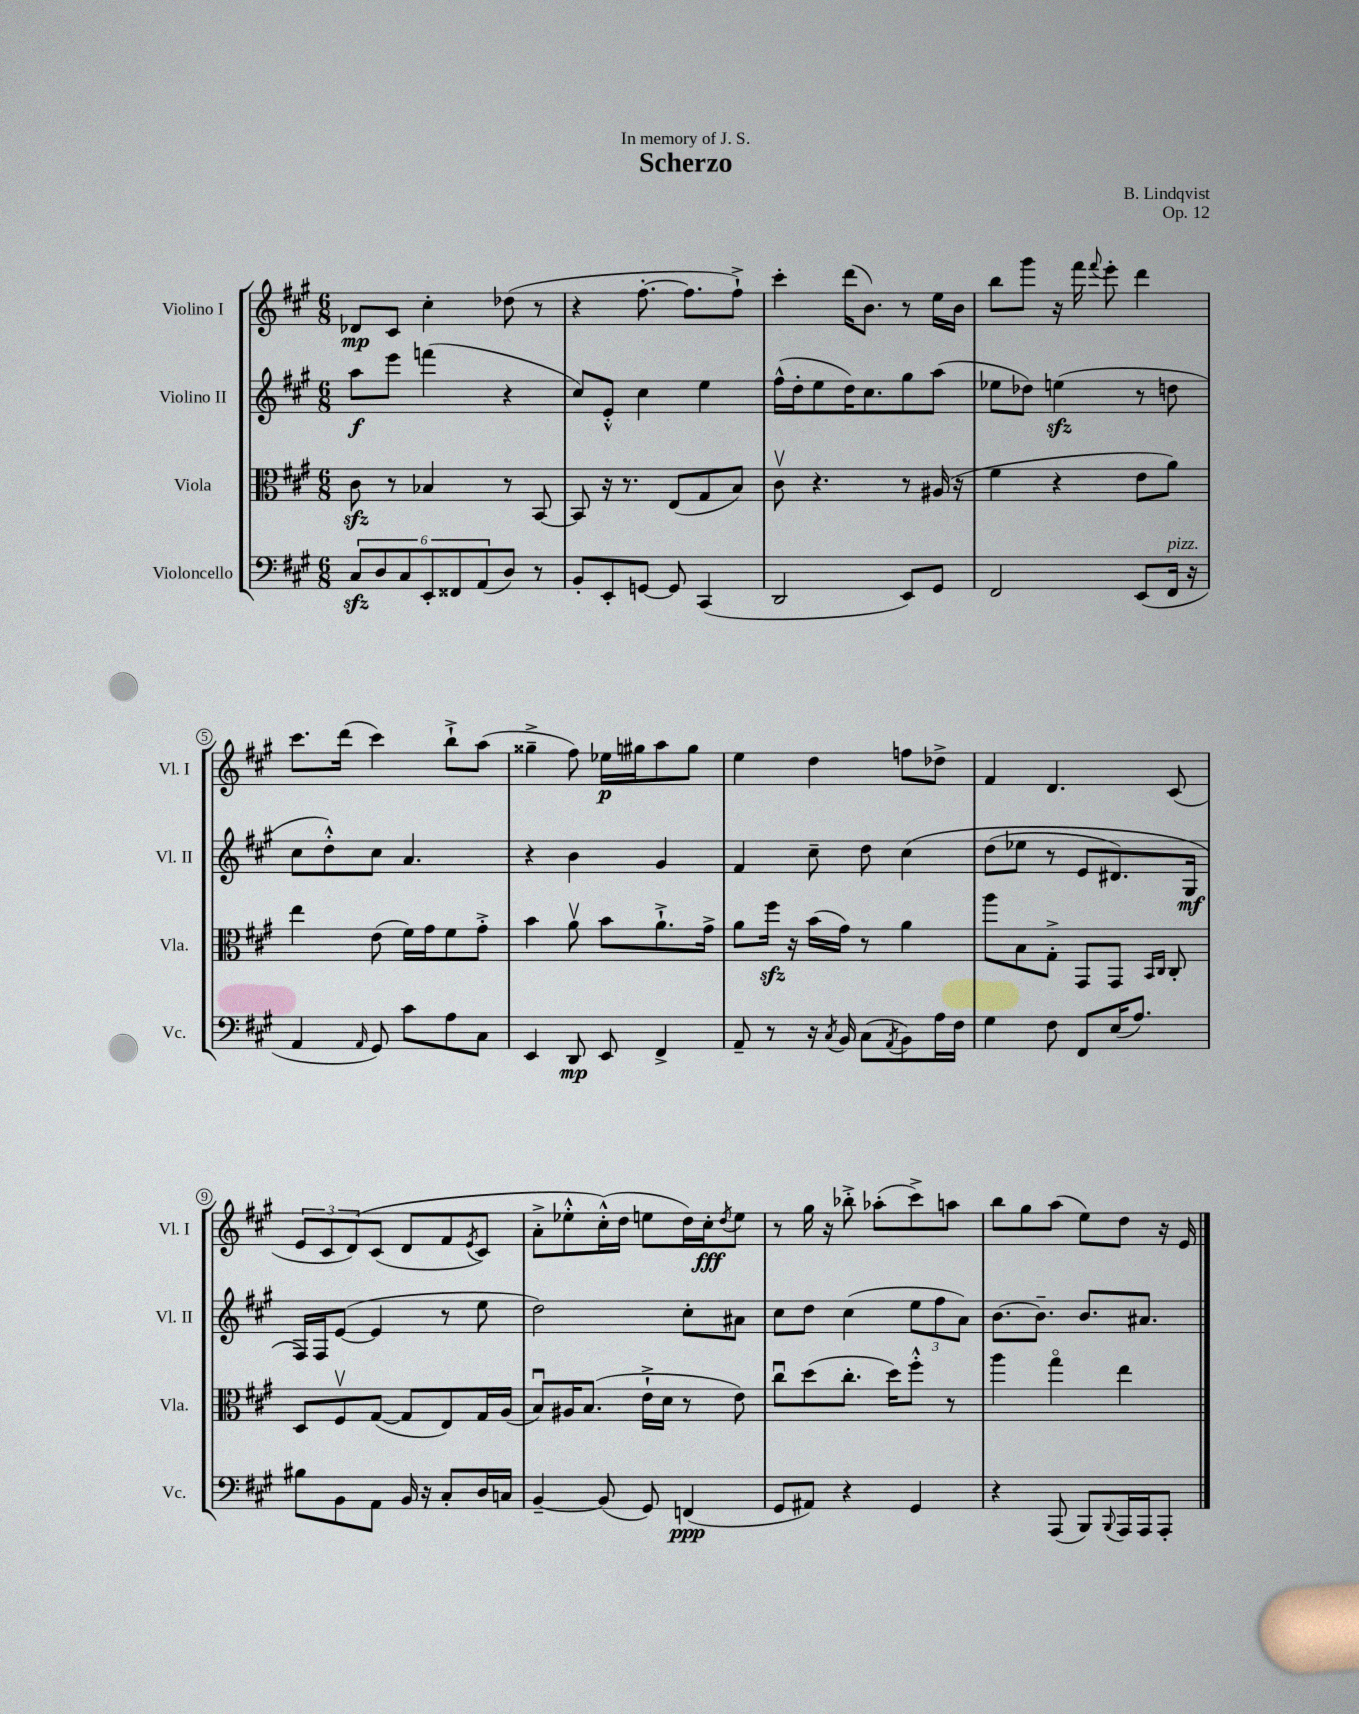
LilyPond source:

\header { title = "Scherzo" composer = "B. Lindqvist" dedication = "In memory of J. S." opus = "Op. 12" }
<<
\new StaffGroup <<
\new Staff = "s0" \with { instrumentName = "Violino I" shortInstrumentName = "Vl. I" } {
    \clef treble \key a \major \numericTimeSignature \time 6/8
    des'8\mp cis'8 cis''4-. des''8( r8 |
    r4 fis''8.~-. fis''8. fis''8-!->) |
    cis'''4-. d'''16( b'8.) r8 e''16 b'16 |
    b''8 gis'''8 r16 fis'''16 \appoggiatura { fis'''8 } e'''8-. d'''4 |
    cis'''8. d'''16( cis'''4) b''8-!-> a''8( |
    gisis''4---> fis''8) ees''16\p gis''16 a''8 gis''8 |
    e''4 d''4 f''8 des''8-> |
    fis'4 d'4. cis'8( |
    \tuplet 3/2 { e'8 cis'8 d'8)\( } cis'8( d'8 fis'8 \acciaccatura { e'8 } cis'8) |
    a'8-.-> ees''8-.-^ cis''16-.-^(\) d''16 e''8 d''16) cis''16-.\fff \acciaccatura { d''8 } e''8 |
    r8 gis''16 r16 bes''8-.-> aes''8-.( cis'''8->) a''8 |
    b''8 gis''8 a''8( e''8) d''8 r16 e'16 \bar "|." |
}
\new Staff = "s1" \with { instrumentName = "Violino II" shortInstrumentName = "Vl. II" } {
    \clef treble \key a \major \numericTimeSignature \time 6/8
    a''8\f e'''8 f'''4( r4 |
    cis''8) e'8-.-^ cis''4 e''4 |
    fis''16-^( d''16-. e''8 d''16) cis''8. gis''8 a''8( |
    ees''8 des''8) e''4\sfz( r8 d''8 |
    cis''8 d''8-.-^) cis''8 a'4. |
    r4 b'4 gis'4 |
    fis'4 cis''8-- d''8 cis''4\( |
    d''8( ees''8 r8 e'8 dis'8.) gis16\mf |
    fis16\) fis16 e'8~( e'4 r8 e''8 |
    d''2) cis''8-. ais'8 |
    cis''8 d''8 cis''4( \tuplet 3/2 { e''8 fis''8 a'8) } |
    b'8.~ b'8.-- b'8. ais'8. \bar "|." |
}
\new Staff = "s2" \with { instrumentName = "Viola" shortInstrumentName = "Vla." } {
    \clef alto \key a \major \numericTimeSignature \time 6/8
    cis'8\sfz r8 bes4 r8 b,8~ |
    b,8 r16 r8. e8( gis8 b8) |
    cis'8\upbow r4. r8 ais16( r16 |
    fis'4 r4 e'8 a'8) |
    e''4 e'8( fis'16) gis'16 fis'8 gis'8-.-> |
    b'4 a'8\upbow b'8 a'8.-!-> gis'16-> |
    a'8 fis''16\sfz r16 b'16( gis'16) r8 a'4 |
    a''8 b8 gis8-.-> gis,8 gis,8 \grace { b,16 cis16 } cis8-. |
    d8 fis8\upbow gis8~( gis8 e8) gis16 a16( |
    b8\downbow) ais16 b8.( e'16-!-> d'16 r8 e'8) |
    cis''8\downbow d''8( cis''8.-. d''16) fis''8-.-^ r8 |
    a''4 gis''4\flageolet e''4 \bar "|." |
}
\new Staff = "s3" \with { instrumentName = "Violoncello" shortInstrumentName = "Vc." } {
    \clef bass \key a \major \numericTimeSignature \time 6/8
    \tuplet 6/4 { cis8\sfz d8 cis8 e,8-. fisis,8 a,8( } d8) r8 |
    b,8-. e,8-. g,8~ g,8 cis,4( |
    d,2 e,8) gis,8 |
    fis,2 e,8( fis,16^\markup { \italic "pizz." } r16 |
    a,4 \grace { a,16 } gis,8) cis'8 a8 cis8 |
    e,4 d,8\mp e,8 fis,4-> |
    a,8-- r8 r16 \acciaccatura { cis8 } b,16 cis8( \acciaccatura { a,8 } b,8) a16 fis16 |
    gis4 fis8 fis,8 e16( a8.) |
    bis8 b,8 a,8 b,16 r16 cis8-. d16 c16 |
    b,4~-- b,8( gis,8) f,4\ppp( |
    gis,8 ais,8) r4 gis,4 |
    r4 a,,8( b,,8) \appoggiatura { b,,8 } a,,16 a,,16 a,,8-. \bar "|." |
}
>>
>>
\layout { \context { \Score \override BarNumber.stencil = #(make-stencil-circler 0.1 0.3 ly:text-interface::print) } }
